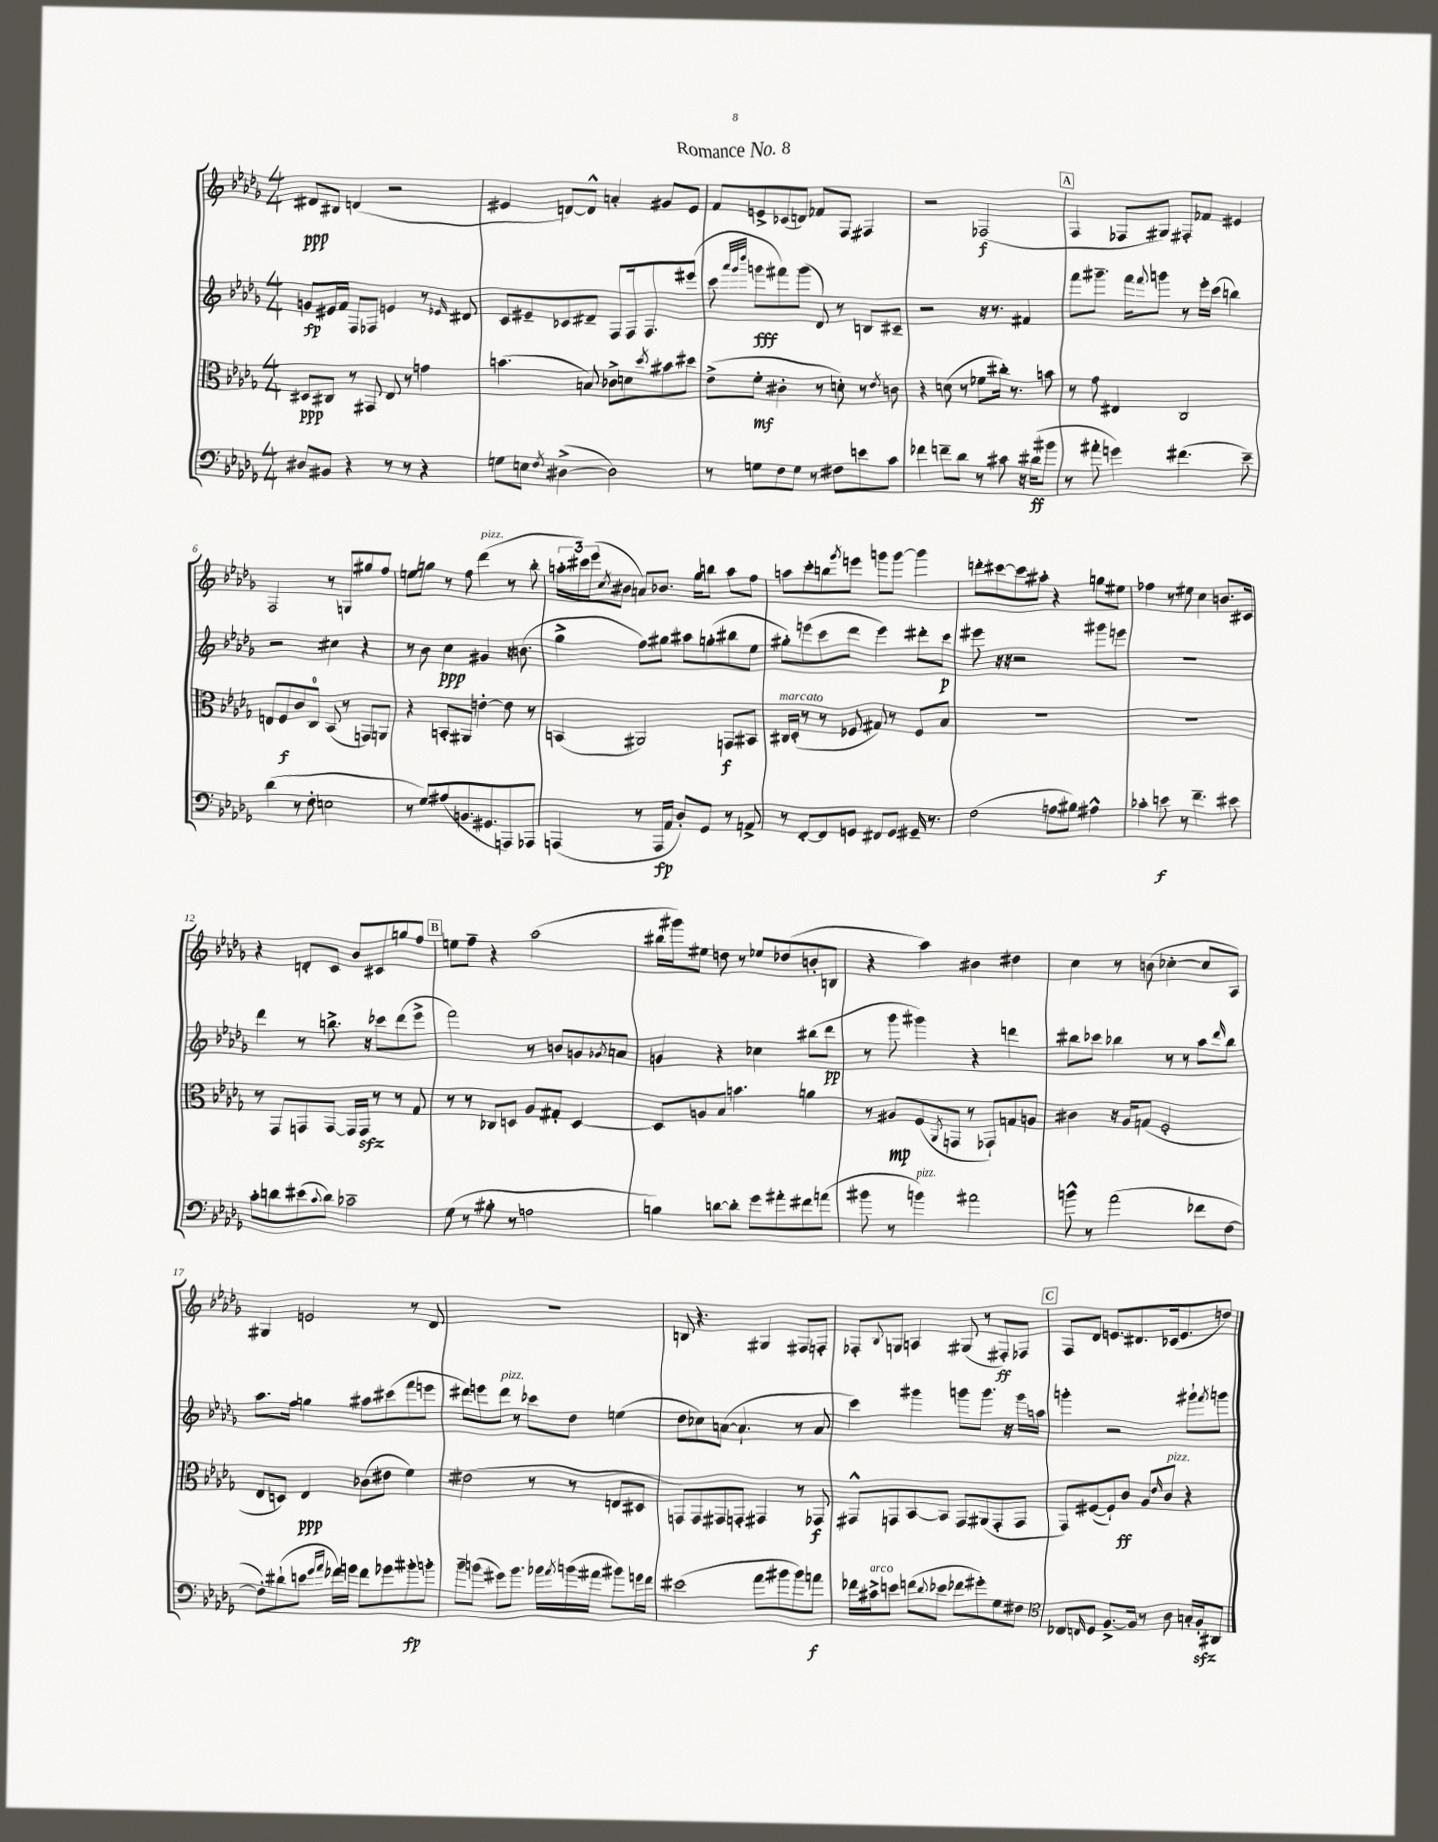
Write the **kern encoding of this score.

**kern	**kern	**kern	**kern
*staff4	*staff3	*staff2	*staff1
*clefF4	*clefC3	*clefG2	*clefG2
*k[b-e-a-d-g-]	*k[b-e-a-d-g-]	*k[b-e-a-d-g-]	*k[b-e-a-d-g-]
*M4/4	*M4/4	*M4/4	*M4/4
8D#/L	8D#/L	8g/L	8d#/L
8BB#/J	8C#/J	16e#/L	8B#/J
.	.	16f/JJ	.
4r	8r	8F/L	(4d/
.	8GG#/	8F-/J	.
8r	8E-/	4e/	2r
8r	8r	.	.
4r	4g\	8r	.
.	.	16qqe-/	.
.	.	8d#/	.
=	=	=	=
8G\L	(4.b\	8c/L	4e#/
8E\J	.	8e#~/	.
8qF/	.	.	.
([4D#^\	.	8c-/	[8d/L)
.	8B/)	8d#~/J	8d^^/]J
2D#\])	8c-^\L	8F/L	4a'/
.	8d\	16F/k	.
.	.	8.F/	.
.	8qdd-/	.	.
.	8b#\	.	8g#/L
.	8dd#\J	(8eee#/J	8e#/J
=	=	=	=
8r	(8e-^\L	8ccc\	8f/L
.	.	32qqaaa-/LLL	.
.	.	32qqggg-/	.
.	.	32qqdddd-/JJJ	.
8G\L	8f'\J	8ggg\L	8e^/
8F\	4c#'\	8fff#\)	(8c-/
8G\J	.	(8ggg\J	8d/J)
8r	8r	8d-/)	8f-/L
8F#\L	8d'\)	8r	8F/J
8e\	8r	8B/L	4F#/
.	8qe-/	.	.
8c\J	8c\	8c#~/J	.
=	=	=	=
4f-\	4r	2r	2r
8f~\L	(8d\	.	.
8d-\J	8r	.	.
8r	8f-\L	16r	(2F-/
.	.	8.r	.
8c#\	16cc#'\Jk)	.	.
.	8.r	.	.
16r	.	4f#/	.
(16d#\LK	.	.	.
8b#\J	8b\	.	.
=	=	=	=
8r	8r	8fff\L	4F/
8a#'\	8g-\	8.ggg#~\J	.
4g\)	4E#/	.	8F-/L
.	.	16fff\LK	.
.	.	8qqfff/	.
.	.	8ggg\J	8G#/J)
(4.f#\	2C/	8r	8F#'/L
.	.	16eee-'\LL	8f-/J
.	.	(16ccc\JJ	.
.	.	4bb\)	4e#/
8e-~\)	.	.	.
=	=	=	=
(4d-\	8E/L	2r	2F/
.	8F/	.	.
8r	8c/	.	.
8F'\	8C/J	.	.
2E\	(8BB-/	4cc#\	8r
.	8r	.	8G/L
.	8GG/L)	4r	8gg#/
.	8AA/J	.	8ff/J
=	=	=	=
8r	4r	8r	8ee\L
8G-/L)	.	8b-\	8gg\J
(8A#/	8BB'/L	4cc\	8r
8.BB/	8AA#/J	.	8ff\
.	[4e'\	4g#/	(4ddd-\
8.GG#/	.	.	.
8AAA/)	8e\]	16r	8r
.	.	(8.b\	.
8AAA-/J	8r	.	8bb-'\
=	=	=	=
(4AAA/	(4BB/	4gg-^\	24aa'\LL
.	.	.	24ccc#\)
.	.	.	(24eee-\J
.	.	.	8qcc/
.	.	.	8b#\J
8r	2AA#/)	8ff\L)	8a/L)
16AAA/LL	.	8gg#\J	8.b-/J
16AA-/JJ	.	.	.
8D-'/L)	.	8aa#\L	.
.	.	.	16gg-\LK
8GG-/J	.	(8gg'\	8bb\J
8r	8GG/L	8bb#\	8aa\L
8AA^/	8BB#/J	8ee-\J	8ff\J
=	=	=	=
8r	16C#/LL	8gg#'\L)	8aa\L
.	(16D-'/JJ	.	.
[8FF'/L	8r	(8eee\	8ccc'\
8FF/]	8r	8ccc\	8bb\
.	.	.	8qggg-/
8GG/J	8F-/	8ddd-\J	8eee\J
8FF#/L	8G#/)	4eee\)	8ggg\L
8GG/J	8r	.	[8ggg\J
16GG#~/	8F-/L	8ddd#'\L	4ggg\]
8.r	.	.	.
.	8B-/J	8ccc\J	.
=	=	=	=
(2F\	1r	8eee#\	8ddd'\L
.	.	16r	[8ccc#\
.	.	16r	.
.	.	2r	8ccc#\]
.	.	.	8aa#'\J
8A\L	.	.	4r
8B#\J)	.	.	.
4A#^^\	.	8ggg#\L	8gg\L
.	.	8eee\J	8ee#\J
=	=	=	=
4c-'\	1r	1r	4ff-\
8e\	.	.	8r
8r	.	.	8ee#\
4.f~\	.	.	4cc\
.	.	.	8.b/L
8e#\	.	.	.
.	.	.	16c#/Jk
=	=	=	=
8c'\L	8r	4ddd-\	4r
8d\	8GG-/L	.	.
(8e#\	8GG/	8r	8d'/L
8qqc/	.	.	.
8d\J)	[8GG/J	8.bb^\	8c/J
2c-~\	16GG/]LL	.	8b-/L
.	16GG/JJ	16r	.
.	8r	8ccc-\L	8c#/
.	8r	(8ddd-\	8gg/
.	8G-/	8eee-^\J	8ff/J
=	=	=	=
(8G-\	8r	2fff\)	8ee\L
8r	8r	.	8ff~\J
8B#'\	8C-/L	.	4r
8r	8D/J	.	.
2A\	8A-/L	8r	(2aa-\
.	8G#'/J	8b/L	.
.	[4D/	8g/	.
.	.	8qg-/	.
.	.	8a/J	.
=	=	=	=
4B\)	8D/]L	4g/	16bb#\LL
.	.	.	16ggg#\J)
.	8A/	.	8ee#\J
[8d\L	8B-/J	4r	8dd\
8d'\]J	4.b\	.	8r
8g-\L	.	4cc-\	8ee-/L
8a#'\	.	.	(8dd-/
8f#\	4a\	(8bb#\L	8b'/
(8a\J	.	8ddd-\J	8B/J
=	=	=	=
8b#\	8r	8r	4r
8r	8A#/L	8ggg-\	.
4b\)	(8F/	4ggg#\)	4aa-\)
.	8qAA-/	.	.
.	8GG/J	.	.
2a#\	8r	4r	4b#\
.	8GG-`/L)	.	.
.	8G/	4ddd\	4dd#\
.	8A/J	.	.
=	=	=	=
8b^^\	4c#\	8bb#\L	4cc\
8r	.	8ccc-\J	.
(2a-\	16r	4bb-\	8r
.	16A-/LK	.	.
.	(8G/J	.	(8b\
.	2F'/	8r	[4cc-'\
.	.	8r	.
8f-\L	.	8aa-\L	8cc-/]L
.	.	16qqddd-/	.
[8F\J	.	8bb-\J	8A-/J)
=	=	=	=
8F'\]L)	8E-/L	8.aa-\L	4G#/
(8d#`\	8D/J)	.	.
.	.	16ff\Jk	.
8e\J	4E-/	4gg\	2e/
16qqg-/LL	.	.	.
16qqa-/JJ	.	.	.
16f-\LL)	.	.	.
16g\JJ	.	.	.
8f-\L	(8c-\L	8aa#\L	.
8g-\	8e#\J	(8ccc#\	.
8b#'\	4f\)	8fff\	8r
8b'\J	.	8eee\J	8d-/
=	=	=	=
8b-~\L	(2e#\	8ddd#\L)	1r
(8b\J	.	8eee\	.
8g#\L)	.	8ddd#\J	.
8.b\J	.	8r	.
.	8r	8ccc-\L	.
16b-\LL	.	.	.
8qa-/	.	.	.
(16b\	8r	8dd-\J	.
16a#\JJ	.	.	.
8b#\L)	8E/L	(4ee\	.
16g\L	8D#/J	.	.
16f\JJ	.	.	.
=	=	=	=
(2e#\	8GG/L)	8dd-\L	8B/
.	8GG/	8cc-\)	4.r
.	8GG#/	([8a\J	.
.	8GG'/J	4.a`/]	.
8a-\L	4GG#/	.	4G#/
8b#\	.	.	.
8b#\)	8r	8r	8F#/L
8a\J	8GG-/	8a/	8F'/J
=	=	=	=
16f-\LL	8GG#^^/L	4ccc\)	8F-'/L
16c#^\J	.	.	.
.	.	.	8qqB-/
8e\J	8GG/	.	8G/J
(8f\L	[8BB-/	4ggg#\	4A/
8qqd-/	.	.	.
8e-\J	8BB-/]J	.	.
8f-\L	8GG/L	8ggg\L	(8G#/
8g#'\)	(8AA#/	8.ggg\J	8r
8G-\	8GG'/	.	8F#'/L)
.	.	16r	.
8F#\J	8GG/J	16ggg\LL	8F-/J
.	.	16aa\JJ	.
=	=	=	=
*clefC4	*	*	*
8C-/L	8GG-/L)	4ggg'\	8F/L
16qqC/	.	.	.
8D-/J	([8F#/	.	8d-/J
[8.F^/L	8F#`/])	2r	8.e/L
.	8c/J	.	.
16F/]Jk	.	.	8.d#/
8r	8A-/L	.	.
.	16qqe-/	.	.
8A-\	8c/J	.	(16c-/k
.	.	.	8.e/
16G'/LL	4r	8ggg#`\L	.
16F'/J	.	.	.
.	.	8qfff/	.
8AA#/J	.	8ggg\J	8dd/J)
==	==	==	==
*-	*-	*-	*-
